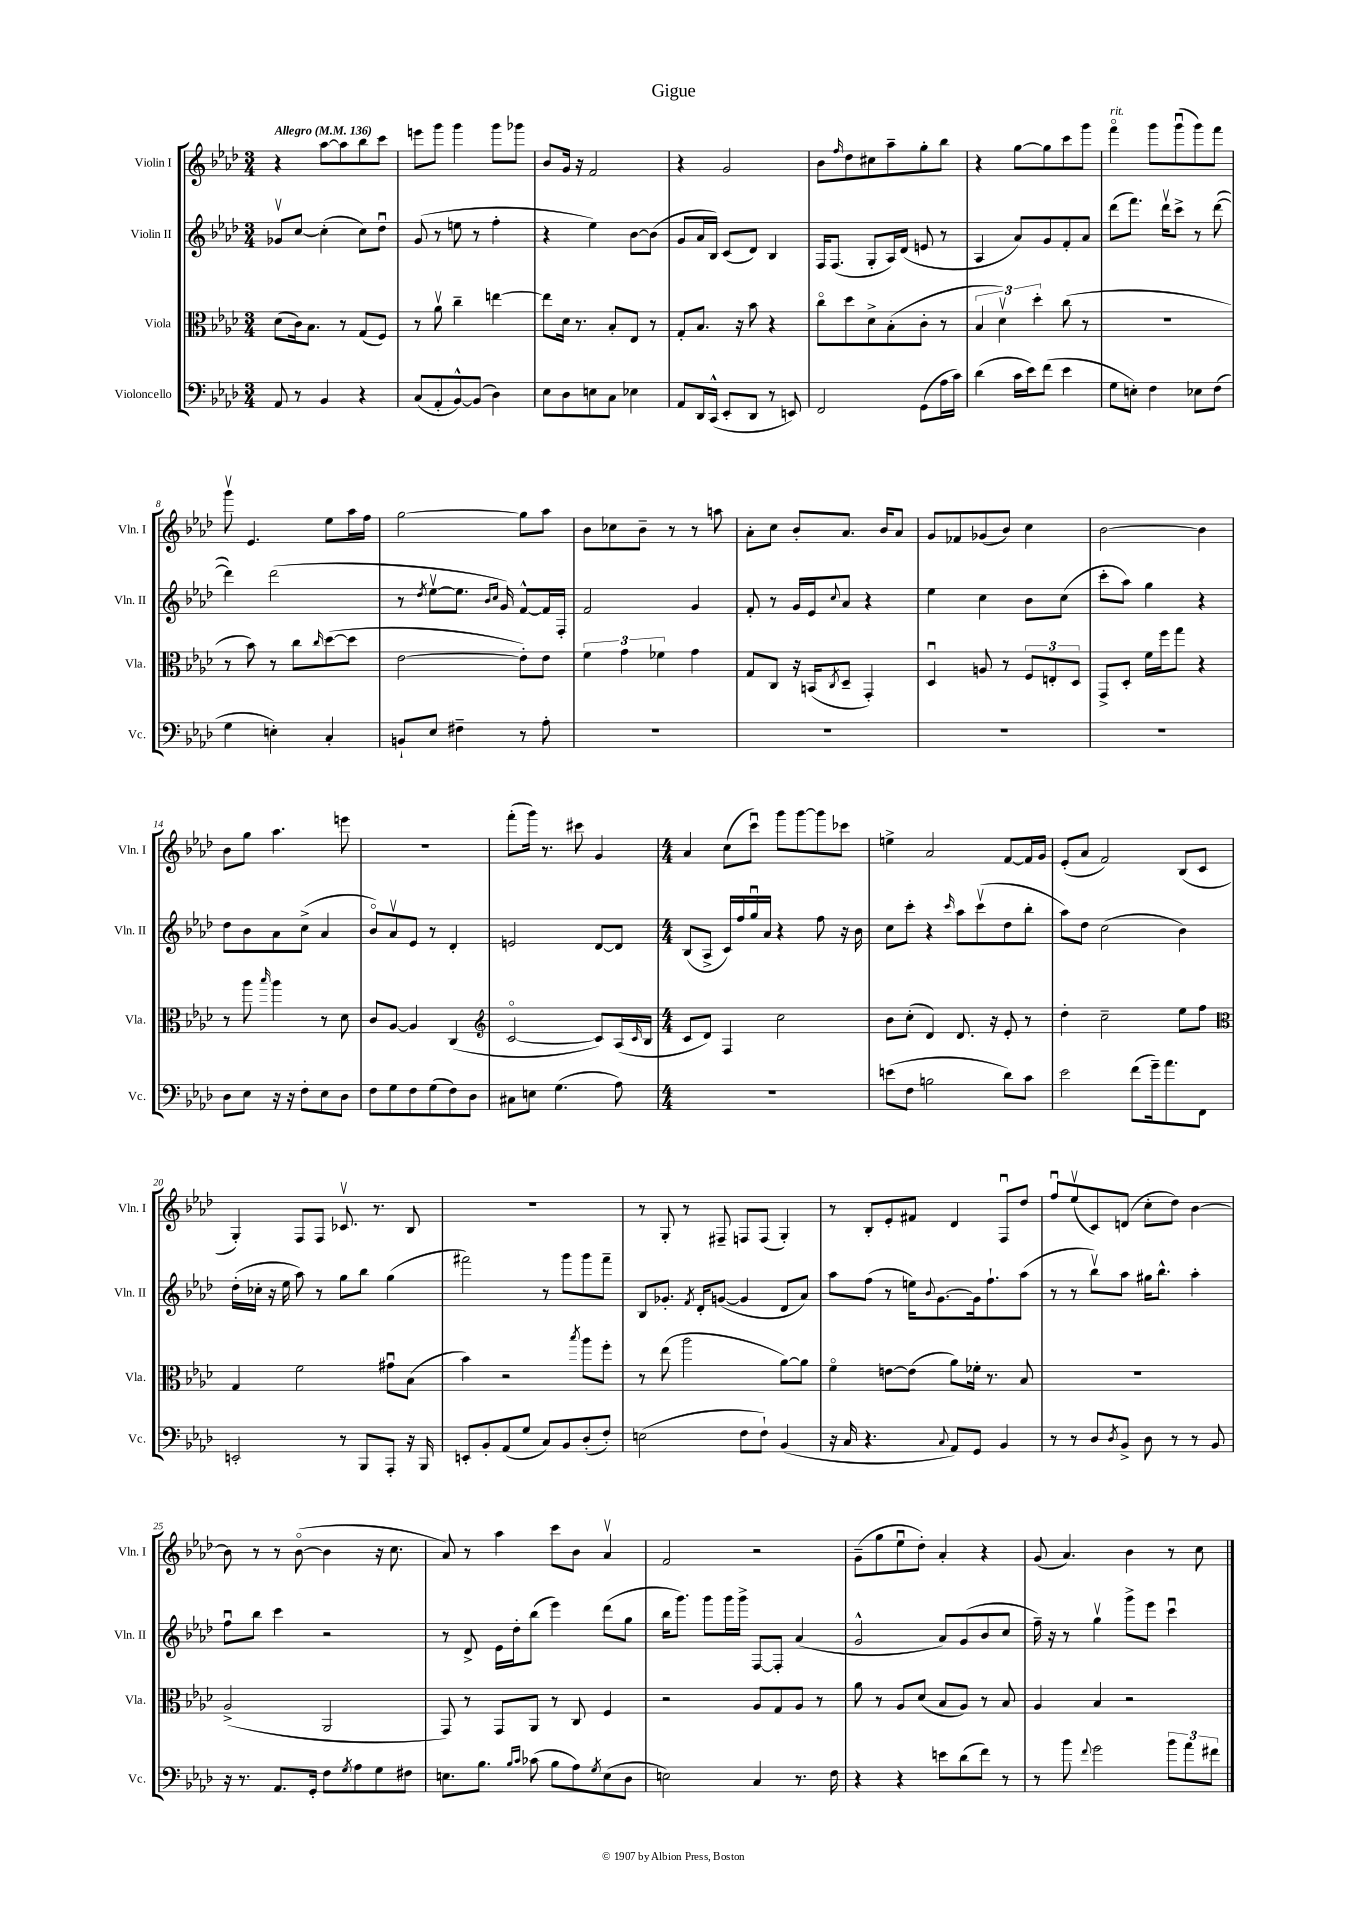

**kern	**kern	**kern	**kern
*staff4	*staff3	*staff2	*staff1
*clefF4	*clefC3	*clefG2	*clefG2
*k[b-e-a-d-]	*k[b-e-a-d-]	*k[b-e-a-d-]	*k[b-e-a-d-]
*M3/4	*M3/4	*M3/4	*M3/4
*MM136	*MM136	*MM136	*MM136
8AA-	(8d-	8g-v	4r
8r	16c)	[8cc	.
.	8.B-	.	.
4BB-	.	(4cc']	[8aa-
.	8r	.	8aa-]
4r	(8G	8cc)	8bb-
.	8F)	8dd-u	8ccc
=	=	=	=
(8C	8r	(8g	8eee
8AA-'	8a-v	8r	8ggg
[8BB-^^)	4cc~	8ee	4ggg
(8BB-]	.	8r	.
4D-)	[4ee	4ff'	8ggg
.	.	.	8ggg-
=	=	=	=
8E-	8ee]	4r	8b-
8D-	16d-	.	16g
.	8.r	.	16r
8E	.	4ee-)	2f
8C	8B-'	.	.
4E-	8E-	[8b-	.
.	8r	(8b-]	.
=	=	=	=
8AA-	8G'	8g	4r
16DD-	8.B-	16a-	.
(16CC^^	.	16B-)	.
8EE-'	.	(8c	2g
.	16r	.	.
8DD-	8b-	8d-)	.
8r	4r	4B-	.
8EE)	.	.	.
=	=	=	=
2FF	8cco	16F	8b-
.	.	(8.F	.
.	.	.	16qqff
.	8dd-	.	8dd-
.	8d-^	8G'	8cc#
.	(8B-'	16A-)	8aa-~
.	.	(16d-	.
(8GG	8c'	8e	8gg'
16A-	8r	8r	8bb-
16c)	.	.	.
=	=	=	=
(4d-	6B-	4A-	4r
.	6d-v)	.	.
16c	.	8a-)	[8gg
16e-)	.	.	.
.	6dd-'	.	.
(8f	.	8g	8gg]
4e-	(8cc	8f'	8ccc
.	8r	8a-	8ggg
=	=	=	=
8G	2.r	(8ddd-	4fffo
8E')	.	8.fff)	.
4F	.	.	8ggg
.	.	16ddd-v	.
.	.	8ccc^	(8gggu
8E-	.	8r	8ggg)
(8F	.	([8ddd-	8fff
=	=	=	=
4G	8r	4ddd-])	8gggv
.	8b-)	.	4.e-
4E')	8r	(2ddd-	.
.	8cc	.	.
.	16qqcc	.	.
4C'	([8dd-	.	8ee-
.	8dd-]	.	16aa-
.	.	.	16ff
=	=	=	=
8BB`	[2e-	8r	[2gg
.	.	8qdd-	.
8E-	.	[8ee-v	.
4F#~	.	8.ee-]	.
.	.	16qqb-	.
.	.	16qqcc	.
.	.	16g)	.
8r	8e-'])	[8f^^	8gg]
8A-'	8e-	16f]	8aa-
.	.	16F'	.
=	=	=	=
2.r	6f	2f	8b-
.	.	.	8cc-
.	6g	.	.
.	.	.	8b-~
.	6f-	.	.
.	.	.	8r
.	4g	4g	8r
.	.	.	8aa
=	=	=	=
2.r	8G	8f'	8a-'
.	8C	8r	8cc
.	16r	16g	8b-'
.	(16BB	16e-	.
.	8qC	8qqcc	.
.	8D-~	8a-	8.a-
.	4GG')	4r	.
.	.	.	16b-
.	.	.	8a-
=	=	=	=
2.r	4D-u	4ee-	8g
.	.	.	8f-
.	8A	4cc	(8g-
.	8r	.	8b-)
.	12F	8b-	4cc
.	12E'	.	.
.	.	(8cc	.
.	12D-	.	.
=	=	=	=
2.r	8GG^	8ccc'	[2b-
.	8D-'	8aa-)	.
.	16f	4gg	.
.	16ff	.	.
.	8gg	.	.
.	4r	4r	4b-]
=	=	=	=
8D-	8r	8dd-	8b-
8E-	8aa-	8b-	8gg
.	16qqbb-	.	.
16r	4aa-	8a-	4.aa-
16r	.	.	.
8F'	.	(8cc^	.
8E-	8r	4a-	.
8D-	8d-	.	8eee
=	=	=	=
8F	8c	8b-o)	2.r
8G	[8A-	8a-v	.
8F	4A-]	8e-	.
(8G	.	8r	.
8F)	(4C	4d-'	.
8D-	.	.	.
=	=	=	=
*	*clefG2	*	*
8C#	[2co	2e	(8fff'
8E	.	.	16ggg)
.	.	.	8.r
(4.G	.	.	.
.	.	.	8ccc#
.	8c])	[8d-	4g
8A-)	(16A-	8d-]	.
.	16qqc	.	.
.	16B-	.	.
=	=	=	=
*M4/4	*M4/4	*M4/4	*M4/4
1r	8c	(8B-	4a-
.	8d-)	8A-^	.
.	4F	16c)	(8cc
.	.	16ff	.
.	.	16ggu	8cccu)
.	.	16a-	.
.	2cc	4r	8ggg
.	.	.	[8ggg
.	.	8ff	8ggg]
.	.	16r	8ccc-
.	.	16b-	.
=	=	=	=
(8e	8b-	8cc	4ee^
8F	(8cc'	8ccc'	.
2B	4d-)	4r	2a-
.	.	16qqccc	.
.	8.d-	8aa-	.
.	.	(8cccv	.
.	16r	.	.
8d-)	8e-'	8dd-	[8f
8c	8r	8bb-'	16f]
.	.	.	16g
=	=	=	=
2e-	4dd-'	8aa-)	(8e-'
.	.	8dd-	8a-
.	2cc~	(2cc	2f)
(8f	.	.	.
16g~)	.	.	.
8.a-	.	.	.
.	8ee-	4b-)	(8B-
8FF	8ff	.	8c
=	=	=	=
*	*clefC3	*	*
2EE'	4G	(16dd-'	4G')
.	.	16cc-'	.
.	.	16r	.
.	.	16ee-	.
.	2f	8aa-)	8F
.	.	8r	8F
8r	.	8gg	8.c-v
8BBB-	.	8bb-	.
.	.	.	8.r
8AAA-'	8g#u	(4gg	.
16r	(8B-	.	8B-
16BBB-	.	.	.
=	=	=	=
8EE'	4b-)	2fff#)	1r
8BB-'	.	.	.
(8AA-	2r	.	.
8G	.	.	.
8C)	.	8r	.
8BB-	.	8ggg	.
.	8qbb-	.	.
(8D-'	8aa-	8ggg	.
8F')	8ff'	8fff#~	.
=	=	=	=
(2E	8r	8B-	8r
.	(8ee-	8.g-'	8G'
.	2aa-	.	8r
.	.	8qf	.
.	.	16d-'	.
.	.	([8g	8F#~
8F	.	4g]	8F
8F`)	.	.	(8F
(4BB-	[8a-)	8d-	4G')
.	8a-]	8a-)	.
=	=	=	=
16r	4fo	8aa-	8r
16C	.	.	.
4.r	.	(8ff	8B-'
.	[8e	8r	8e-'
.	(8e]	16ee)	8f#
.	.	8qqb-	.
.	.	[8.g	.
8qqC	.	.	.
8AA-)	8a-)	.	4d-
8GG	16f-'	16g]	.
.	8.r	8.ff`	.
4BB-	.	.	8Fu
.	8B-	(8aa-	8dd-
=	=	=	=
8r	1r	8r	8ffu
8r	.	8r	(8ee-v
8D-	.	8bb-v)	8c)
8qD-	.	.	.
8BB-^	.	8aa-	(8d
8D-	.	16gg#	8cc'
.	.	8.bb-^^	.
8r	.	.	8dd-)
8r	.	4aa-'	[4b-
8BB-	.	.	.
=	=	=	=
16r	(2A-^	8ffu	8b-]
8.r	.	.	.
.	.	8bb-	8r
8.AA-	.	4ccc	8r
.	.	.	([8b-o
16GG'	.	.	.
8F	2AA-	2r	4b-]
8qG	.	.	.
8A-	.	.	.
8G	.	.	16r
.	.	.	8.cc
8F#	.	.	.
=	=	=	=
8.E	8GG)	8r	8a-)
.	8r	8d-^	8r
8.B-	.	.	.
.	8GG	16e-	4aa-
.	.	16dd-'	.
16qqB-	.	.	.
16qqc	.	.	.
(8c-	8AA-	(8bb-	.
8B-	8r	4eee-)	8ccc
8A-)	8C	.	8b-
8qG	.	.	.
(8E	4F	(8ddd-	4a-v
8D-	.	8gg	.
=	=	=	=
2E)	2r	16bb-	2f
.	.	8.ggg)	.
.	.	8ggg	.
.	.	16ggg	.
.	.	16ggg^	.
4C	8A-	[8F	2r
.	8G	8F']	.
8.r	8A-	(4a-	.
.	8r	.	.
16F	.	.	.
=	=	=	=
4r	8a-	2g^^	(8g~
.	8r	.	8gg
4r	8A-	.	8ee-u
.	(8d-	.	8dd-')
8e	8B-	8a-)	4a-'
(8d-	8A-)	(8g	.
8f)	8r	8b-	4r
8r	8B-	8cc	.
=	=	=	=
8r	4A-	16ff~)	(8g
.	.	16r	.
8b-	.	8r	4.a-)
8qqf	.	.	.
2g	4B-	4ggv	.
.	2r	8ggg^	4b-
.	.	8eee-	.
12b-	.	4cccu	8r
12a-	.	.	.
.	.	.	8cc
12f#	.	.	.
==	==	==	==
*-	*-	*-	*-
